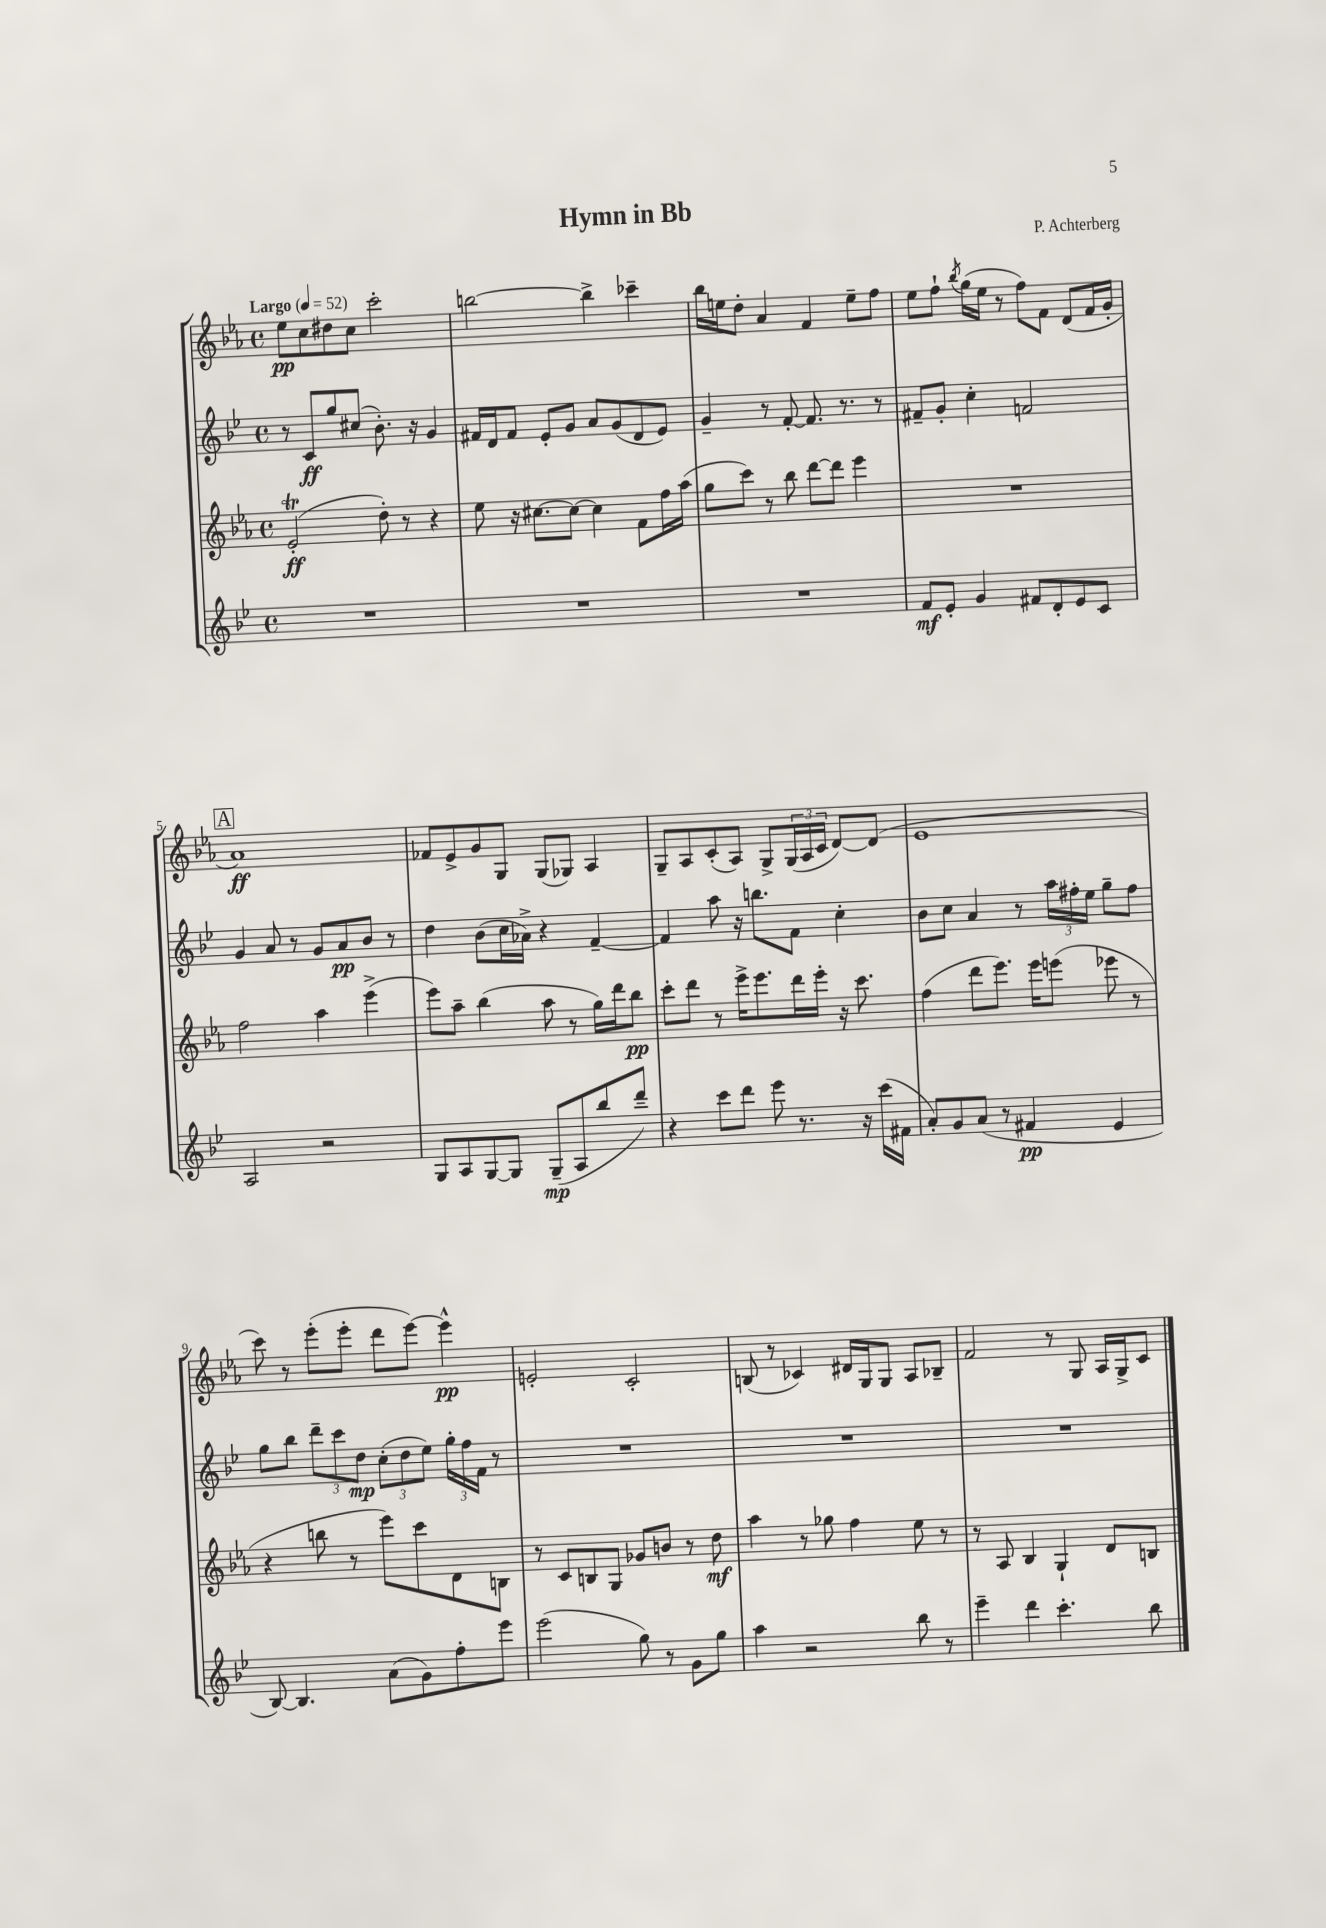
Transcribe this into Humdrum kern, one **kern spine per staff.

**kern	**dynam	**kern	**dynam	**kern	**dynam	**kern	**dynam
*part4	*part4	*part3	*part3	*part2	*part2	*part1	*part1
*staff4	*staff4	*staff3	*staff3	*staff2	*staff2	*staff1	*staff1
*clefG2	*	*clefG2	*	*clefG2	*	*clefG2	*
*k[b-e-]	*	*k[b-e-a-]	*	*k[b-e-]	*	*k[b-e-a-]	*
*M4/4	*	*M4/4	*	*M4/4	*	*M4/4	*
*met(c)	*	*met(c)	*	*met(c)	*	*met(c)	*
*MM52	*	*MM52	*	*MM52	*	*MM52	*
=1	=1	=1	=1	=1	=1	=1	=1
!	!	!	!	!	!	!LO:TX:a:B:t=Largo	!
1r	.	(2e-T'/	ff	8r	.	8ee-\L	pp
.	.	.	.	8c/L	ff	8cc\	.
.	.	.	.	8gg/	.	8dd#X\	.
.	.	.	.	(8cc#X/J	.	8cc\J	.
.	.	8dd'\)	.	8.b-'\)	.	2ccc'\	.
.	.	8r	.	.	.	.	.
.	.	.	.	16r	.	.	.
.	.	4r	.	4g/	.	.	.
=2	=2	=2	=2	=2	=2	=2	=2
1r	.	8ee-\	.	16f#X/LL	.	[2bbn\	.
.	.	.	.	16d/J	.	.	.
.	.	16r	.	8f#/J	.	.	.
.	.	[8.cc#X\L	.	.	.	.	.
.	.	.	.	8e-'/L	.	.	.
.	.	8cc#\J_	.	8g/J	.	.	.
.	.	4cc#\]	.	8a/L	.	4bb^\]	.
.	.	.	.	(8g/	.	.	.
.	.	8f\L	.	8d/	.	4ccc-X~\	.
.	.	16ff\L	.	8e-/J)	.	.	.
.	.	(16aa-\JJ	.	.	.	.	.
=3	=3	=3	=3	=3	=3	=3	=3
1r	.	8gg\L	.	4g~/	.	16bb-\LL	.
.	.	.	.	.	.	16een\J	.
.	.	8ccc\J)	.	.	.	8dd'\J	.
.	.	8r	.	8r	.	4a-/	.
.	.	8bb-\	.	[8f'/	.	.	.
.	.	[8ddd\L	.	8.f/]	.	4f/	.
.	.	8ddd\J]	.	.	.	.	.
.	.	.	.	8.r	.	.	.
.	.	4eee-\	.	.	.	8ee~\L	.
.	.	.	.	8r	.	8ff\J	.
=4	=4	=4	=4	=4	=4	=4	=4
8f/L	mf	1r	.	8f#X~/L	.	8ee-\L	.
8e-'/J	.	.	.	8g'/J	.	8ff`\J	.
.	.	.	.	.	.	8qbb-/	.
4g/	.	.	.	4cc'\	.	(16gg\LL	.
.	.	.	.	.	.	16ee-\JJ	.
.	.	.	.	.	.	8r	.
8f#X/L	.	.	.	2fn/	.	8ff\L)	.
8d'/	.	.	.	.	.	8f\J	.
8e-/	.	.	.	.	.	(8d/L	.
8c/J	.	.	.	.	.	16f/L	.
.	.	.	.	.	.	16g'/JJ	.
!!LO:LB:g=z
!!LO:REH:place=s1:t=A
=5	=5	=5	=5	=5	=5	=5	=5
2A/	.	2ff\	.	4g/	.	1a-)	ff
.	.	.	.	8a/	.	.	.
.	.	.	.	8r	.	.	.
2r	.	4aa-\	.	8g/L	.	.	.
.	.	.	.	8a/	pp	.	.
.	.	(4eee-^\	.	8b-/J	.	.	.
.	.	.	.	8r	.	.	.
=6	=6	=6	=6	=6	=6	=6	=6
8G/L	.	8eee-\L)	.	4dd\	.	8f-X/L	.
8A/	.	8aa-~\J	.	.	.	8e-^/	.
[8G/	.	(4bb-\	.	(8b-\L	.	8g/	.
8G/J]	.	.	.	16cc\L	.	8G/J	.
.	.	.	.	16a-X^\JJ)	.	.	.
(8G~/L	mp	8aa-\	.	4r	.	(8G/L	.
8A/	.	8r	.	.	.	8G-X/J)	.
8bb-/	.	16gg\LL)	.	[4f~/	.	4A-/	.
.	.	16ddd\J	.	.	.	.	.
8ddd~/J)	.	8bb-\J	pp	.	.	.	.
=7	=7	=7	=7	=7	=7	=7	=7
4r	.	8ccc'\L	.	4f/]	.	8G~/L	.
.	.	8ddd\J	.	.	.	8A-/	.
8ccc\L	.	8r	.	8aa\	.	(8c'/	.
8ddd\J	.	16eee-^\KL	.	16r	.	8A-/J)	.
.	.	8.eee-\	.	8.bbn\L	.	.	.
8eee-\	.	.	.	.	.	8G^/L	.
8.r	.	16ddd\L	.	8f\J	.	(24G/L	.
.	.	.	.	.	.	24A-/	.
.	.	16eee-'\JJ	.	.	.	.	.
.	.	.	.	.	.	24c/JJ	.
.	.	16r	.	4cc'\	.	[8d/L)	.
16r	.	8.ccc\	.	.	.	.	.
(16ccc\LL	.	.	.	.	.	(8d/J]	.
16f#X\JJ	.	.	.	.	.	.	.
=8	=8	=8	=8	=8	=8	=8	=8
8a'/L)	.	(4ff\	.	8b-\L	.	1e-	.
8g/	.	.	.	8cc\J	.	.	.
(8a/J	.	8ddd\L	.	4a/	.	.	.
8r	.	8.eee-\J)	.	.	.	.	.
4f#X/	pp	.	.	8r	.	.	.
.	.	16eee-\KL	.	.	.	.	.
.	.	(8eeen\J	.	24aa\LL	.	.	.
.	.	.	.	24ff#X'\	.	.	.
.	.	.	.	24ee-\JJ	.	.	.
4e-/	.	8eee-X\	.	8gg~\L	.	.	.
.	.	8r	.	8ff#\J	.	.	.
!!LO:LB:g=z
=9	=9	=9	=9	=9	=9	=9	=9
[8B-/)	.	4r	.	8gg\L	.	8ccc\)	.
4.B-/]	.	.	.	8bb-\J	.	8r	.
.	.	8bbn\	.	12ddd~\L	.	(8eee-'\L	.
.	.	.	.	12ccc\	.	.	.
.	.	8r	.	.	.	8eee-'\J	.
.	.	.	.	12dd\J	mp	.	.
(8a\L	.	8eee-\L)	.	(12cc'\L	.	8ddd\L	.
.	.	.	.	12dd\	.	.	.
8g\)	.	8ccc\	.	.	.	[8eee-\J)	.
.	.	.	.	12ee-\J)	.	.	.
8ff'\	.	8d\	.	24gg'\LL	.	4eee-^^\]	pp
.	.	.	.	24ff\	.	.	.
.	.	.	.	24f\JJ	.	.	.
8eee-\J	.	8Bn\J	.	8r	.	.	.
=10	=10	=10	=10	=10	=10	=10	=10
(2eee-\	.	8r	.	1r	.	2en'/	.
.	.	8c/L	.	.	.	.	.
.	.	8Bn/	.	.	.	.	.
.	.	8G/J	.	.	.	.	.
8gg\)	.	8g-X/L	.	.	.	2c'/	.
8r	.	8bn/J	.	.	.	.	.
8g\L	.	8r	.	.	.	.	.
8gg\J	.	8dd\	mf	.	.	.	.
=11	=11	=11	=11	=11	=11	=11	=11
4aa\	.	4aa-\	.	1r	.	(8Bn/	.
.	.	.	.	.	.	8r	.
2r	.	8r	.	.	.	4c-X/)	.
.	.	8gg-X\	.	.	.	.	.
.	.	4ff\	.	.	.	16d#X/LL	.
.	.	.	.	.	.	16G/J	.
.	.	.	.	.	.	8G/J	.
8bb-\	.	8ee-\	.	.	.	8A-/L	.
8r	.	8r	.	.	.	8B-X~/J	.
=12	=12	=12	=12	=12	=12	=12	=12
4eee-~\	.	8r	.	1r	.	2f/	.
.	.	8A-/	.	.	.	.	.
4ddd\	.	4B-/	.	.	.	.	.
4.ccc'\	.	4G`/	.	.	.	8r	.
.	.	.	.	.	.	8G/	.
.	.	8d/L	.	.	.	16A-/LL	.
.	.	.	.	.	.	16G^/J	.
8bb-\	.	8Bn/J	.	.	.	8c/J	.
==	==	==	==	==	==	==	==
*-	*-	*-	*-	*-	*-	*-	*-
